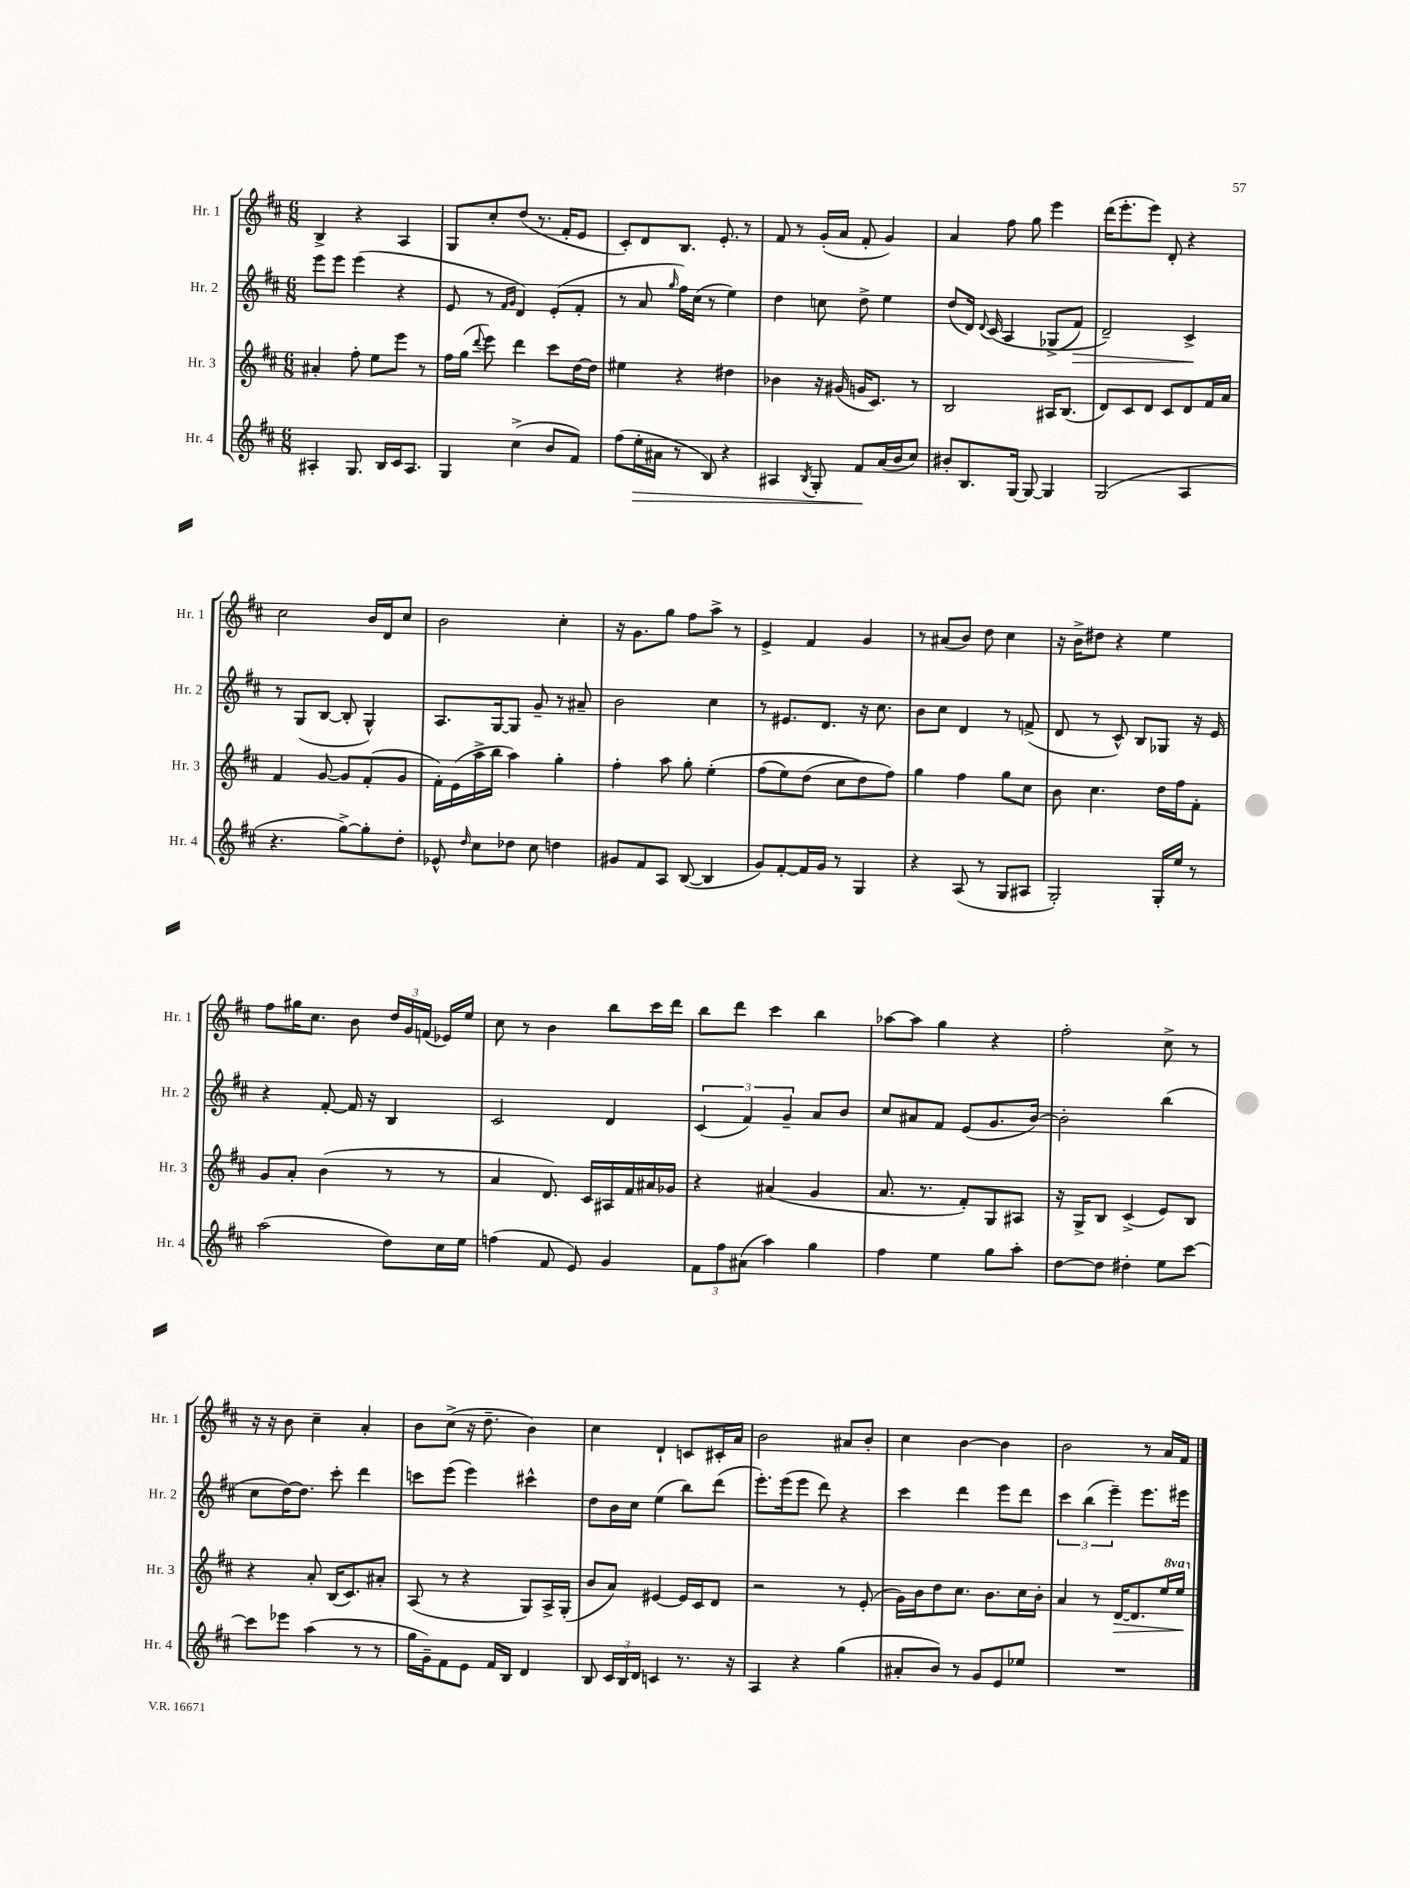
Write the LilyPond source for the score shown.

<<
\new StaffGroup <<
\new Staff = "s0" \with { instrumentName = "Hr. 1" shortInstrumentName = "Hr. 1" } {
    \clef treble \key d \major \numericTimeSignature \time 6/8
    \autoBeamOff b4-> r4 a4 |
    g8[ cis''8-. d''8]( r8. fis'16[-. e'8] |
    cis'8[-.) d'8 b8.] e'8.-. r8 |
    fis'8 r8 g'16[-.( a'16] fis'8-. g'4) |
    a'4 fis''8 g''8 e'''4 |
    d'''16[( e'''8.-. e'''8]) d'8-. r4 |
    cis''2 b'16[ d'16 cis''8] |
    b'2 cis''4-. |
    r16 g'8.[ g''8] fis''8[ a''8]-> r8 |
    e'4-> fis'4 g'4 |
    r8 ais'8[( b'8]) d''8 cis''4 |
    r16 b'16[-> dis''8] r4 e''4 |
    fis''8[ gis''16 cis''8.] b'8 \tuplet 3/2 { d''16[ g'16 f'16]( } ees'16[) e''16] |
    cis''8 r8 b'4 b''8[ cis'''16 d'''16] |
    b''8[ d'''8] cis'''4 b''4 |
    aes''8[~ aes''8] g''4 r4 |
    fis''2-. cis''8-> r8 |
    r16 r16 b'8 cis''4-- a'4-. |
    b'8[ cis''8]->( r16 d''8.-- b'4) |
    cis''4 d'4-! c'8[ cis'16-. a'16] |
    b'2 ais'8[ b'8]-. |
    cis''4 b'4~ b'4 |
    b'2 r8 a'16[ fis'16] \bar "|." |
}
\new Staff = "s1" \with { instrumentName = "Hr. 2" shortInstrumentName = "Hr. 2" } {
    \clef treble \key d \major \numericTimeSignature \time 6/8
    \autoBeamOff e'''8[ e'''8] e'''4( r4 |
    e'8 r8 \grace { fis'16[ g'16] } d'4) e'8[-.( fis'8]-. |
    r8 a'8 \grace { g''16 } fis''16[) cis''16]( r8 e''4) |
    d''4 c''8 d''8-> e''4 |
    d''8[( d'16]) \appoggiatura { d'8 } cis'16\( a4 ges8[->( fis'8]\>) |
    d'2--\) cis'4->\! |
    r8 g8[( b8]~ b8-. g4-^) |
    a8.[ g16~ g8] g'8-- r8 ais'8-- |
    b'2 cis''4 |
    r8 eis'8.[ d'8.] r16 cis''8. |
    b'8[ cis''8] d'4 r8 f'8->( |
    d'8 r8 cis'8-^) b8[ ges8] r16 e'16 |
    r4 fis'8~-. fis'16 r16 b4 |
    cis'2 d'4 |
    \tuplet 3/2 { cis'4( fis'4) g'4-- } a'8[ b'8] |
    cis''8[ ais'8 fis'8] e'8[( g'8. b'16]~) |
    b'2-. b''4( |
    cis''8[ d''16~) d''8.] cis'''8-. d'''4 |
    c'''8[ e'''8]( e'''4) cis'''4-^ |
    d''8[ b'16 cis''16] e''4( b''8[) d'''8]( |
    e'''8.[-.) e'''16( e'''8] d'''8) r4 |
    cis'''4 d'''4 e'''8[ d'''8] |
    \tuplet 3/2 { cis'''4 b''4( e'''4--) } e'''8.[ eis'''16] \bar "|." |
}
\new Staff = "s2" \with { instrumentName = "Hr. 3" shortInstrumentName = "Hr. 3" } {
    \clef treble \key d \major \numericTimeSignature \time 6/8 \set Staff.ottavationMarkups = #ottavation-simple-ordinals
    \autoBeamOff ais'4-. fis''8-. e''8[ e'''8] r8 |
    fis''16[ g''16]( \appoggiatura { d'''8 } e'''8) d'''4 cis'''8[ d''16~ d''16] |
    eis''4 r4 dis''4 |
    bes'4 r16 gis'16( g'16[ cis'8.]) r8 |
    b2 ais16[ b8.]( |
    d'8[) cis'8 d'8] cis'8[ d'8 fis'16 a'16] |
    fis'4 g'8~ g'8[ fis'8-.( g'8] |
    fis'16[-.) e'16( a''16-> b''16] a''4) g''4-. |
    fis''4-. a''8 g''8-. e''4-.\( |
    fis''8[( e''8) d''8]( cis''8[ d''8\) fis''8]) |
    g''4 fis''4 g''8[ cis''8] |
    b'8 cis''4. d''16[ fis''16 fis'8]-. |
    g'8[ a'8]-. b'4( r8 r8 |
    a'4 d'8.) cis'16[ ais16 fis'16 ais'16 ges'16] |
    r4 ais'4( g'4 |
    a'8. r8. fis'8[-.) g8 ais8] |
    r16 g16[-> b8] cis'4->( e'8[) b8] |
    r4 a'8-. b16[( cis'8.) ais'8]-. |
    a8( r8 r4 g8[) a16-> g16]-.( |
    b'8[ a'8]) eis'4~ eis'16[ cis'16 d'8] |
    r2 r8 e'8-.( |
    g'16[) b'16 d''8 cis''8.] b'8.[ cis''16 b'16]-. |
    a'4 r8 d'16[~\> d'8. e''16 \ottava #1 e'''16]\! \ottava #0 \bar "|." |
}
\new Staff = "s3" \with { instrumentName = "Hr. 4" shortInstrumentName = "Hr. 4" } {
    \clef treble \key d \major \numericTimeSignature \time 6/8
    \autoBeamOff ais4-. g8. b16[ cis'16 ais8.] |
    g4 cis''4->( b'8[ fis'8]) |
    fis''8[( e''16-.\> ais'16] r8 b8) r4 |
    ais4 \acciaccatura { b8 } g8-. fis'8[\! a'16( b'16 cis''8]) |
    bis'8[-. b8. g16]~ g8~ g4 |
    g2( a4 |
    r4. g''8[~->) g''8-. d''8]-. |
    ees'8-^ \grace { d''16 } cis''8[ des''8] cis''8 d''4 |
    gis'8[ fis'8 a8] b8~( b4 |
    g'8[) fis'8~-. fis'16 g'16] r8 g4 |
    r4 a8( r8 g8[ ais8] |
    g2-.) g16[-. e''16] r8 |
    a''2( d''8[) cis''16 e''16] |
    f''4( fis'8 e'8) g'4 |
    \tuplet 3/2 { fis'8[ fis''8 ais'8]( } a''4) g''4 |
    fis''4 e''4 g''8[ a''8]-. |
    d''8[~ d''8] dis''4-. e''8[ cis'''8]~ |
    cis'''8[ ees'''8] a''4( r8 r8 |
    g''16[ g'16--) fis'8 e'8] fis'16[ b16] d'4 |
    b8 \tuplet 3/2 { cis'16[ b16 d'16] } c'4 r8. r16 |
    a4 r4 g''4( |
    ais'8[-. b'8]) r8 g'8[ e'8 ees''8] |
    R2. \bar "|." |
}
>>
>>
\layout { \context { \Score \remove "Bar_number_engraver" } }
